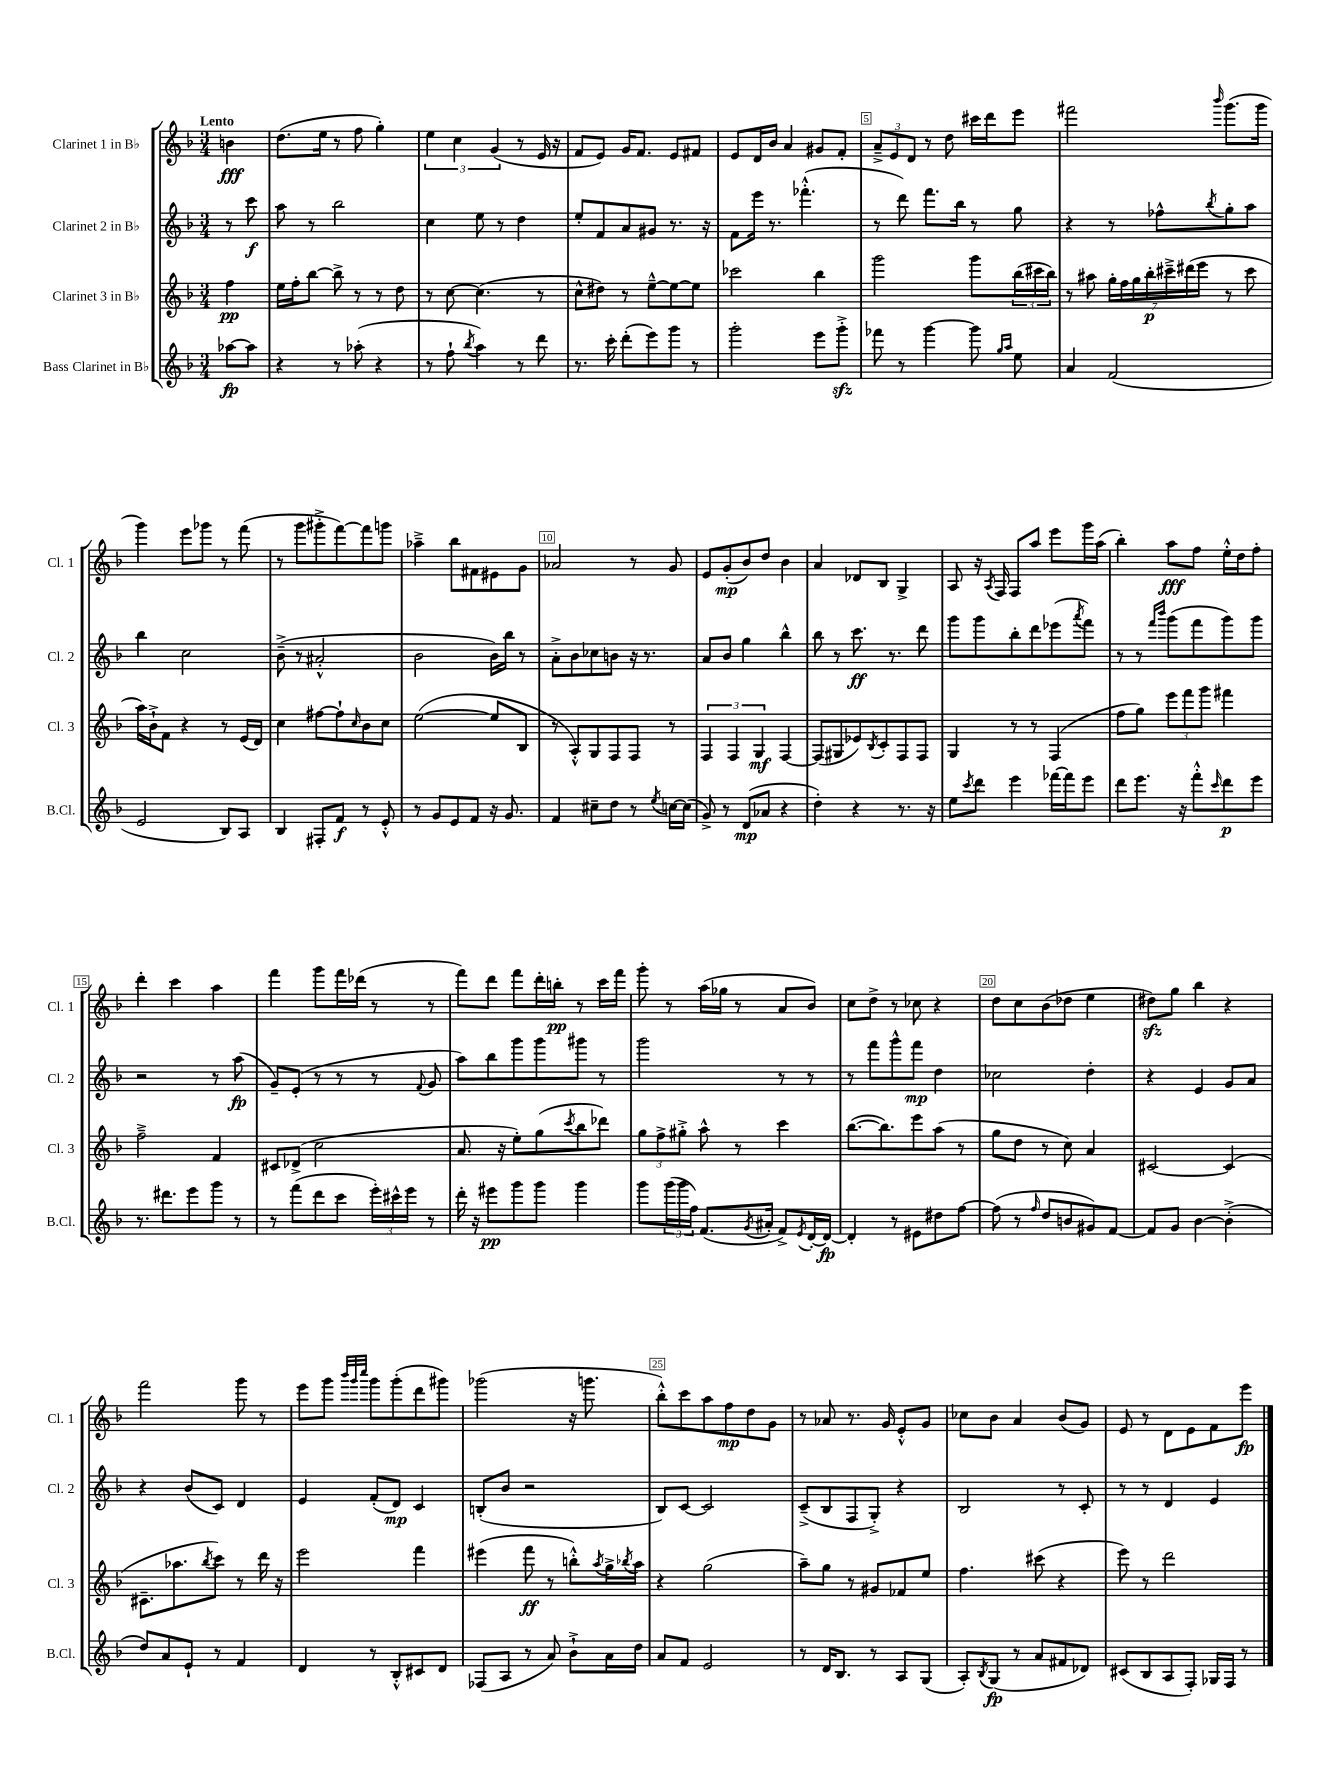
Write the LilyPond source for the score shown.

<<
\new StaffGroup <<
\new Staff = "s0" \with { instrumentName = "Clarinet 1 in Bb" shortInstrumentName = "Cl. 1" } {
    \clef treble \key f \major \numericTimeSignature \time 3/4 \partial 4 \tempo "Lento"
    b'4\fff |
    d''8.( e''16 r8 f''8 g''4-.) |
    \tuplet 3/2 { e''4 c''4 g'4( } r8 e'16 r16 |
    f'8 e'8) g'16 f'8. e'8 fis'8 |
    e'8 d'16 bes'16 a'4 gis'8 f'8-. |
    \tuplet 3/2 { a'8---> e'8 d'8 } r8 d''8 cis'''16 d'''16 e'''8 |
    fis'''2 \grace { bes'''16 } g'''8.( g'''16 |
    g'''4) e'''8 ges'''8 r8 f'''8( |
    r8 g'''8 gis'''8-.-> f'''8~) f'''8 g'''8 |
    aes''4---> bes''8 fis'8 eis'8 g'8 |
    aes'2 r8 g'8 |
    e'8 g'8-.\mp( bes'8) d''8 bes'4 |
    a'4 des'8 bes8 g4-> |
    a8 r16 \acciaccatura { a8 } f16 f8 a''8 e'''8 g'''16 a''16( |
    bes''4-.) a''8\fff f''8 e''16-.-^ d''16 f''8-. |
    d'''4-. c'''4 a''4 |
    f'''4 g'''8 f'''16 des'''16( r8 r8 |
    f'''8) d'''8 f'''8 d'''16-. b''16-.\pp r8 c'''16 f'''16 |
    g'''8-. r8 a''16( ges''16 r8 a'8 bes'8) |
    c''8 d''8-> r8 ces''8 r4 |
    d''8 c''8 bes'8( des''8 e''4 |
    dis''8\sfz) g''8 bes''4 r4 |
    f'''2 g'''8 r8 |
    e'''8 g'''8 \grace { bes'''32 g'''32 c''''32 } g'''8 g'''8-.( d'''8 gis'''8) |
    ges'''2( r16 g'''8. |
    bes''8-.-^) c'''8 a''8 f''8\mp d''8 g'8 |
    r8 aes'8 r8. g'16 e'8-.-^ g'8 |
    ces''8 bes'8 a'4 bes'8( g'8) |
    e'8 r8 d'8 e'8 f'8 e'''8\fp \bar "|." |
}
\new Staff = "s1" \with { instrumentName = "Clarinet 2 in Bb" shortInstrumentName = "Cl. 2" } {
    \clef treble \key f \major \numericTimeSignature \time 3/4 \partial 4
    r8 c'''8\f |
    a''8 r8 bes''2 |
    c''4 e''8 r8 d''4 |
    e''8-. f'8 a'8 gis'8 r8. r16 |
    f'8 e'''16 r8. fes'''4.-.-^( |
    r8 d'''8) f'''8. bes''16 r8 g''8 |
    r4 r8 fes''8-^ \acciaccatura { bes''8 } g''8-. a''8 |
    bes''4 c''2 |
    bes'8--->( r8 ais'2-.-^ |
    bes'2 bes'16) bes''16 r8 |
    a'8-.-> bes'8 ces''8 b'8 r16 r8. |
    a'8 bes'8 g''4 bes''4-^ |
    bes''8 r8 c'''8.\ff r8. d'''8 |
    g'''8 g'''8 bes''8-. d'''8 ees'''8( \acciaccatura { a'''8 } f'''8) |
    r8 r8 \grace { f'''16 bes'''16 } g'''8( f'''8 g'''8) g'''8 |
    r2 r8 a''8\fp( |
    g'8--) e'8-.( r8 r8 r8 \appoggiatura { f'8 } g'8 |
    a''8) bes''8 g'''8 g'''8 gis'''8 r8 |
    g'''2 r8 r8 |
    r8 f'''8 g'''8-^ f'''8\mp d''4 |
    ces''2 d''4-. |
    r4 e'4 g'8 a'8 |
    r4 bes'8( c'8) d'4 |
    e'4 f'8-.( d'8\mp) c'4 |
    b8-.( bes'8 r2 |
    bes8) c'8~ c'2 |
    c'8--->( bes8 f8 g8-.->) r4 |
    bes2 r8 c'8-. |
    r8 r8 d'4 e'4 \bar "|." |
}
\new Staff = "s2" \with { instrumentName = "Clarinet 3 in Bb" shortInstrumentName = "Cl. 3" } {
    \clef treble \key f \major \numericTimeSignature \time 3/4 \partial 4
    f''4\pp |
    e''16 f''16-. bes''8~ bes''8-> r8 r8 d''8 |
    r8 c''8~ c''4.( r8 |
    c''8-^ dis''8) r8 e''8~---^ e''8~ e''8 |
    ces'''2 bes''4 |
    g'''2 g'''8 \tuplet 3/2 { bes''16( cis'''16 bes''16) } |
    r8 ais''8 \tuplet 7/4 { g''16-. f''16 g''16 bes''16-.\p cis'''16---> dis'''16( e'''16 } r8 cis'''8 |
    a''16) bes'16-!-> f'8 r4 r8 e'16( d'16) |
    c''4 fis''8~ fis''8-! \grace { c''16 } bes'8 c''8 |
    e''2~( e''8 bes8 |
    r8 a8-.-^) g8 f8 f8 r8 |
    \tuplet 3/2 { f4 f4 g4\mf } f4~ |
    f8( gis8 ees'8) \acciaccatura { bes8 } c'8-. f8 f8 |
    g4 r8 r8 f4( |
    f''8 g''8) \tuplet 3/2 { e'''8 f'''8 g'''8 } fis'''4 |
    f''2---> f'4 |
    cis'8 des'8->( c''2 |
    a'8. r16 e''8-.) g''8( \acciaccatura { c'''8 } bes''8 des'''8) |
    \tuplet 3/2 { g''8 f''8-> gis''8-.-> } a''8-^ r8 c'''4 |
    bes''8.~( bes''8.) e'''8 a''8( r8 |
    g''8 d''8 r8 c''8) a'4 |
    cis'2~ cis'4( |
    cis'8.-- aes''8. \acciaccatura { bes''8 } c'''8) r8 d'''16 r16 |
    e'''2 f'''4 |
    eis'''4( f'''8\ff r8 b''8-.-^) \acciaccatura { a''8 } g''16-> \acciaccatura { bes''8 } a''16 |
    r4 g''2( |
    a''8--) g''8 r8 gis'8 fes'8 e''8 |
    f''4. cis'''8( r4 |
    e'''8) r8 d'''2 \bar "|." |
}
\new Staff = "s3" \with { instrumentName = "Bass Clarinet in Bb" shortInstrumentName = "B.Cl." } {
    \clef treble \key f \major \numericTimeSignature \time 3/4 \partial 4
    aes''8~\fp aes''8 |
    r4 r8 aes''8-.( r4 |
    r8 f''8-! \acciaccatura { bes''8 } a''4) r8 d'''8 |
    r8. c'''16-. d'''8-.( e'''8) g'''8 r8 |
    g'''2-. e'''8 g'''8-.->\sfz |
    fes'''8 r8 g'''4~ g'''8 \grace { g''16 a''16 } e''8 |
    a'4 f'2( |
    e'2 bes8) a8 |
    bes4 fis8-. f'8\f r8 e'8-.-^ |
    r8 g'8 e'8 f'8 r16 g'8. |
    f'4 cis''8-- d''8 r8 \acciaccatura { e''8 } c''16~ c''16( |
    g'8->) r8 d'8\mp( aes'8 r4 |
    d''4-.) r4 r8. r16 |
    e''8 \acciaccatura { c'''8 } d'''8 e'''4 fes'''16~ fes'''16 e'''8 |
    d'''8 e'''8. r16 f'''8-.-^ \grace { c'''16 } d'''8\p e'''8 |
    r8. dis'''8. e'''8 g'''8 r8 |
    r8 f'''8( d'''8 c'''8 \tuplet 3/2 { e'''16-.) cis'''16-^ e'''16 } r8 |
    d'''16-. r16 eis'''8\pp g'''8 g'''8 g'''4 |
    g'''8 \tuplet 3/2 { g'''16( g'''16 f''16) } f'8.( \acciaccatura { g'8 } ais'16-. f'8->) \acciaccatura { e'8 } d'16~-. d'16~\fp |
    d'4-. r8 eis'8 dis''8 f''8~ |
    f''8( r8 \grace { f''16 } d''8 b'8 gis'8) f'8~ |
    f'8 g'8 bes'4~ bes'4-.->( |
    d''8) a'8 e'8-! r8 f'4 |
    d'4 r8 bes8-.-^ cis'8 d'8 |
    fes8( a8 r8 a'8) bes'8-!-> a'16 d''16 |
    a'8 f'8 e'2 |
    r8 d'16 bes8. r8 a8 g8( |
    a8-.) \acciaccatura { bes8 } g8\fp( r8 a'8 fis'8 des'8) |
    cis'8( bes8 a8 f8-.) ges16 f16 r8 \bar "|." |
}
>>
>>
\layout { \context { \Score \override BarNumber.break-visibility = ##(#f #t #t) barNumberVisibility = #(every-nth-bar-number-visible 5) \override BarNumber.stencil = #(make-stencil-boxer 0.1 0.3 ly:text-interface::print) } }
